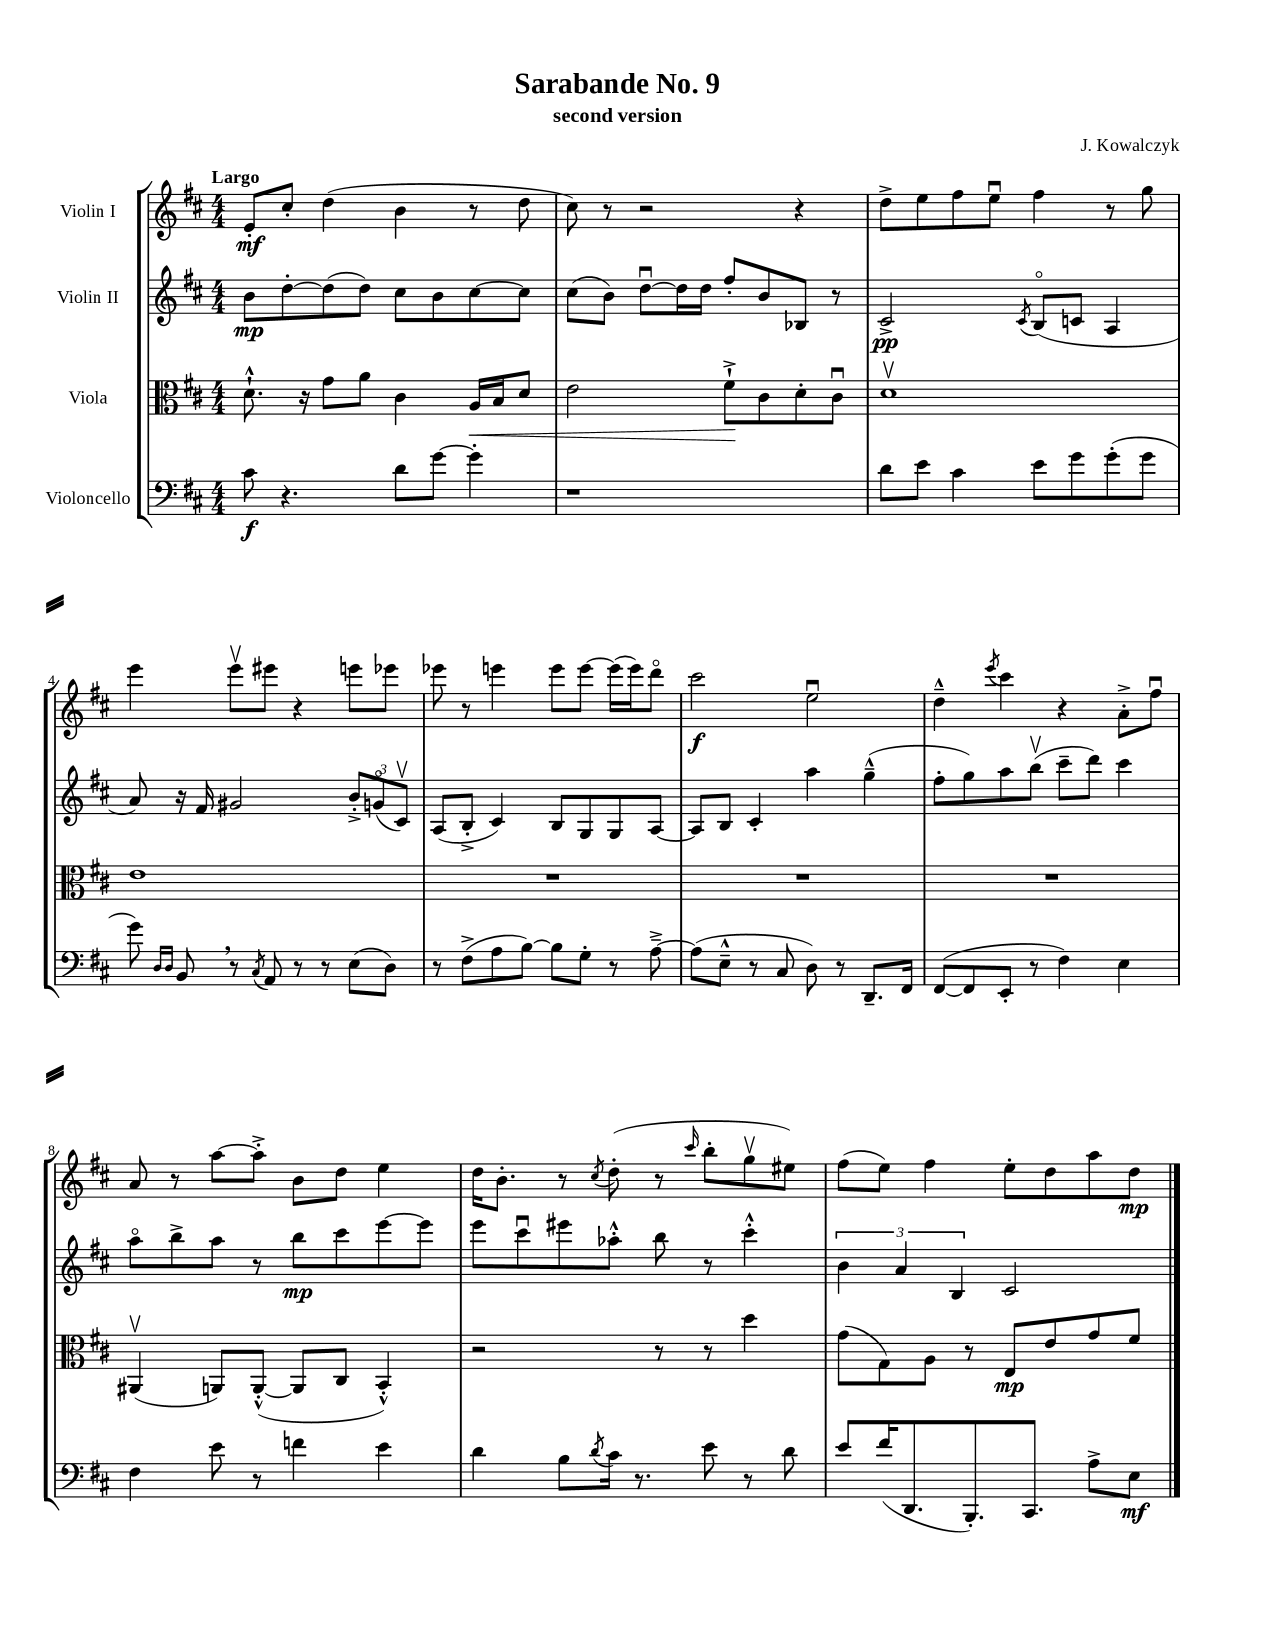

**kern	**kern	**kern	**kern
*staff4	*staff3	*staff2	*staff1
*clefF4	*clefC3	*clefG2	*clefG2
*k[f#c#]	*k[f#c#]	*k[f#c#]	*k[f#c#]
*M4/4	*M4/4	*M4/4	*M4/4
8c#	8.d`^^	8b	8e'
4.r	.	[8dd'	8cc#'
.	16r	.	.
.	8g	(8dd]	(4dd
.	8a	8dd)	.
8d	4c#	8cc#	4b
[8g	.	8b	.
4g']	16A	[8cc#	8r
.	16B	.	.
.	8d	8cc#]	8dd
=	=	=	=
1r	2e	(8cc#	8cc#)
.	.	8b)	8r
.	.	[8ddu	2r
.	.	16dd]	.
.	.	16dd	.
.	8f#`^	8ff#'	.
.	8c#	8b	.
.	8d'	8B-	4r
.	8c#u	8r	.
=	=	=	=
8d	1dv	2c#^	8dd^
8e	.	.	8ee
4c#	.	.	8ff#
.	.	.	8eeu
.	.	8qc#	.
8e	.	(8Bo	4ff#
8g	.	8c	.
(8g'	.	4A	8r
8g	.	.	8gg
=	=	=	=
8g)	1e	8a)	4eee
16qqD	.	.	.
16qqD	.	.	.
8BB	.	16r	.
.	.	16f#	.
8r	.	2g#	8eeev
8qC#	.	.	.
8AA	.	.	8eee#
8r	.	.	4r
8r	.	.	.
(8E	.	12b'^	8eee
.	.	(12go	.
8D)	.	.	8eee-
.	.	12c#v)	.
=	=	=	=
8r	1r	(8A	8eee-
(8F#^	.	8B'^	8r
8A	.	4c#)	4eee
[8B)	.	.	.
8B]	.	8B	8eee
8G'	.	8G	[8eee
8r	.	8G	(16eee]
.	.	.	16eee)
[8A~^	.	[8A	8dddo
=	=	=	=
(8A]	1r	8A]	2ccc#
8E~^^	.	8B	.
8r	.	4c#'	.
8C#	.	.	.
8D)	.	4aa	2eeu
8r	.	.	.
8.DD~	.	(4gg~^^	.
16FF#	.	.	.
=	=	=	=
([8FF#	1r	8ff#'	4dd~^^
8FF#]	.	8gg)	.
.	.	.	8qeee
8EE'	.	8aa	4ccc#
8r	.	(8bbv	.
4F#)	.	8ccc#~	4r
.	.	8ddd)	.
4E	.	4ccc#	8a'^
.	.	.	8ff#u
=	=	=	=
4F#	(4AA#v	8aao	8a
.	.	8bb^	8r
8e	8AA)	8aa	[8aa
8r	([8AA'^^	8r	8aa'^]
4f	8AA]	8bb	8b
.	8C#	8ccc#	8dd
4e	4BB'^^)	[8eee	4ee
.	.	8eee]	.
=	=	=	=
4d	2r	8eee	16dd
.	.	.	8.b'
.	.	8ccc#u	.
8B	.	8eee#	8r
8qd	.	.	8qcc#
16c#	.	8aa-'^^	(8dd'
8.r	.	.	.
.	8r	8bb	8r
.	.	.	16qqccc#
8e	8r	8r	8bb'
8r	4dd	4ccc#'^^	8ggv
8d	.	.	8ee#)
=	=	=	=
8e	(8g	6b	(8ff#
(16f#	8G)	.	8ee)
.	.	6a	.
8.DD	.	.	.
.	8A	.	4ff#
.	.	6B	.
8.BBB')	8r	.	.
.	8E	2c#	8ee'
8.CC#	.	.	.
.	8e	.	8dd
8A^	8g	.	8aa
8E	8f#	.	8dd
==	==	==	==
*-	*-	*-	*-
